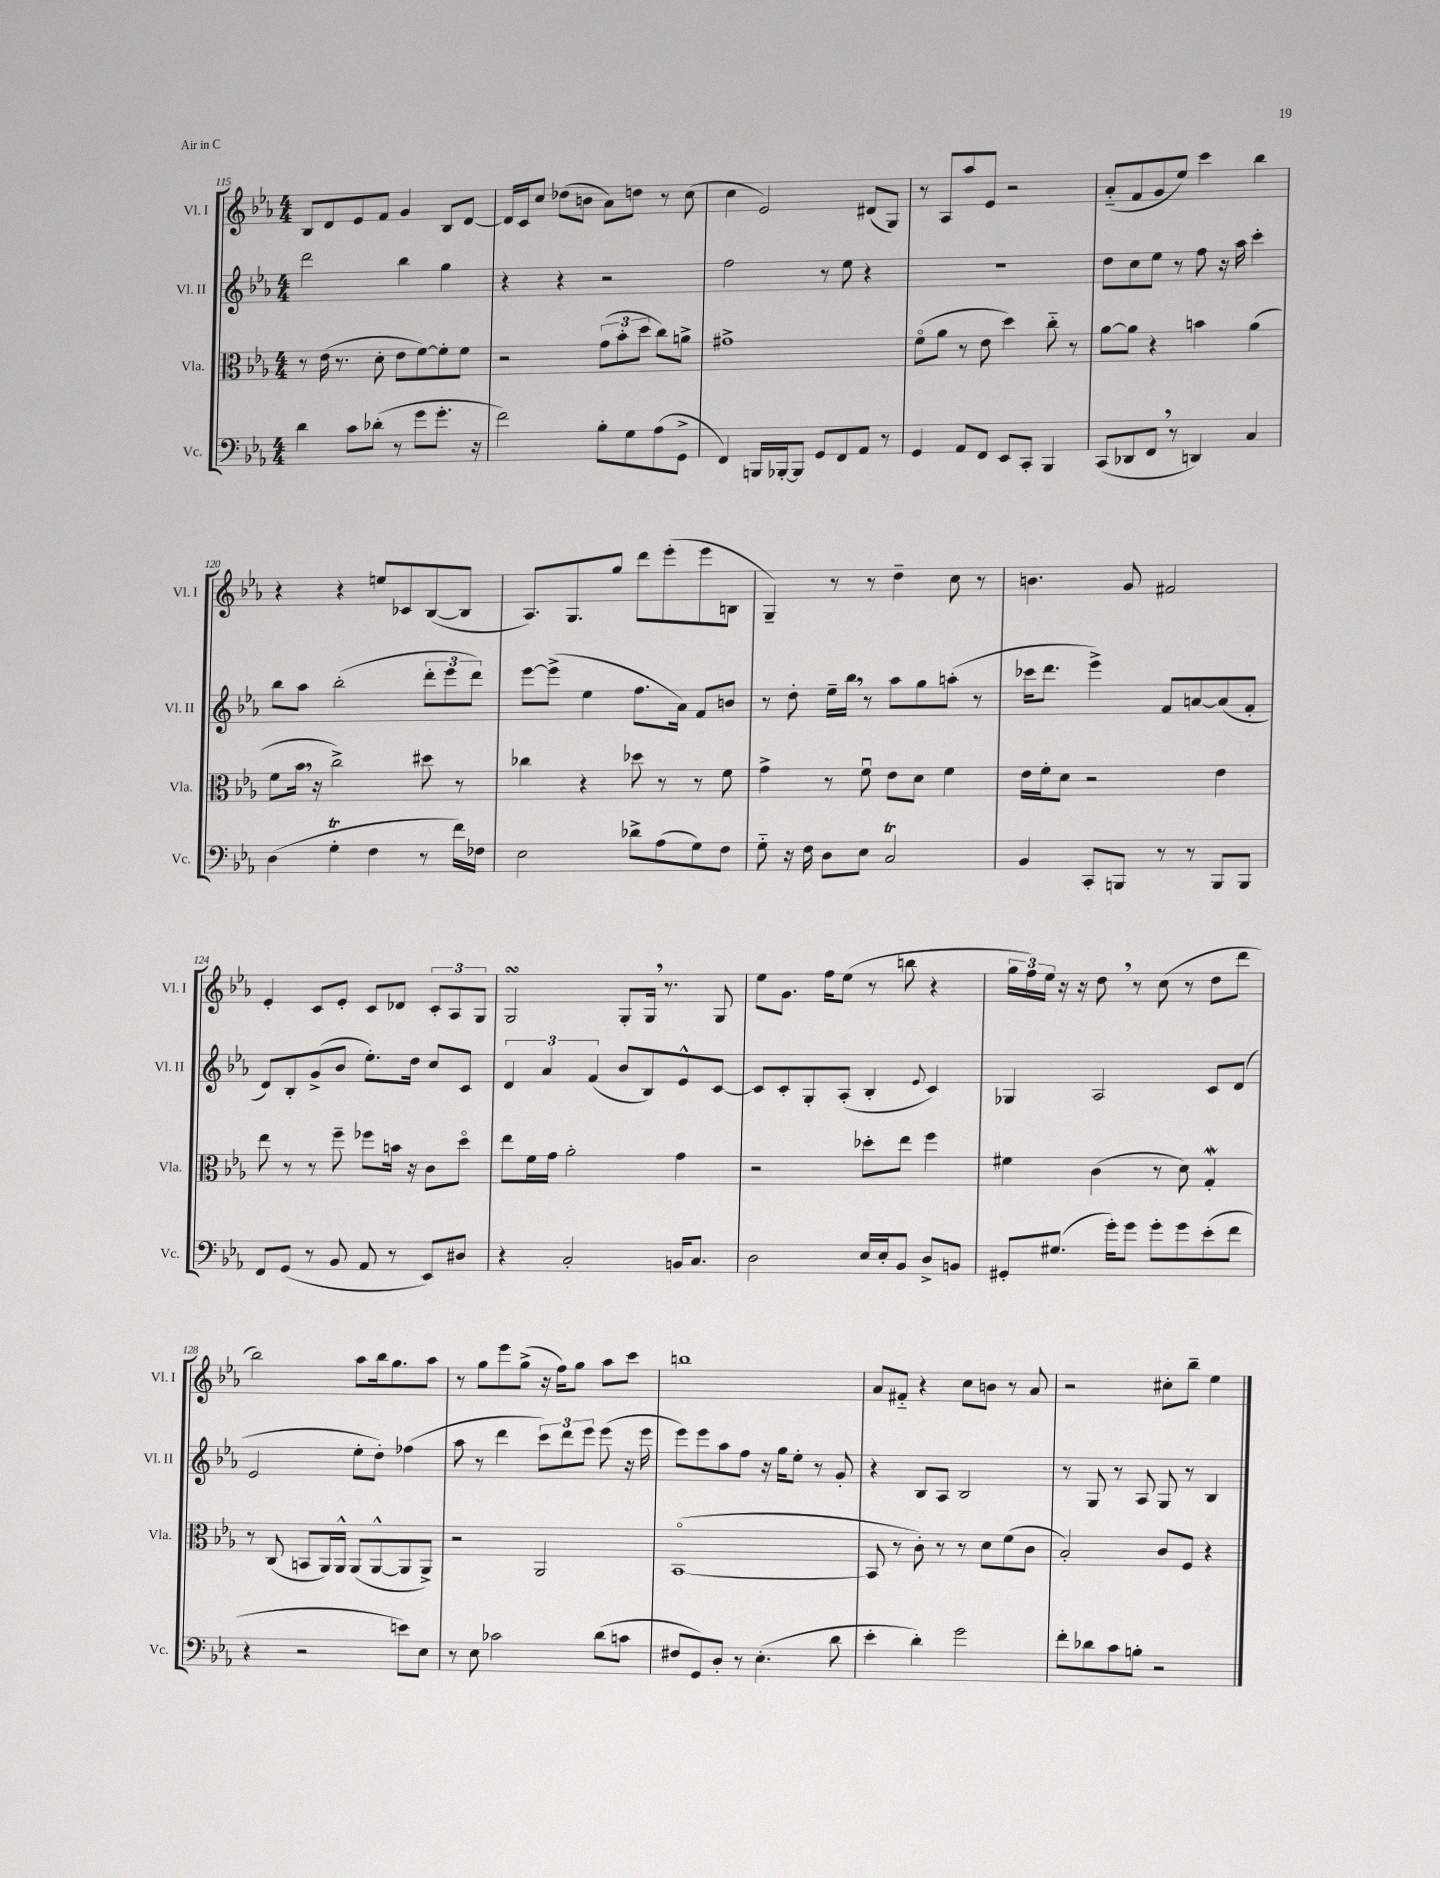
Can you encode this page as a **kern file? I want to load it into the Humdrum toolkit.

**kern	**kern	**kern	**kern
*staff4	*staff3	*staff2	*staff1
*clefF4	*clefC3	*clefG2	*clefG2
*k[b-e-a-]	*k[b-e-a-]	*k[b-e-a-]	*k[b-e-a-]
*M4/4	*M4/4	*M4/4	*M4/4
4d	8r	2ddd	8B-
.	(16e-	.	8d
.	8.r	.	.
8c	.	.	8e-
(8d-'	8d'	.	8f
8r	8e-	4bb-	4g
8g	[8f)	.	.
8.g'	8f']	4gg	8B-
.	8f	.	[8d
16r	.	.	.
=	=	=	=
2f)	2r	4r	16d]
.	.	.	16c
.	.	.	8cc
.	.	4r	(8dd-
.	.	.	8b
8B-'	(12g	2r	8a-)
.	12b-'	.	.
8G	.	.	8dd
.	12dd	.	.
(8A-	8cc)	.	8r
8GG^	8a^	.	(8cc
=	=	=	=
4FF)	1g#^	2ff	4cc
16BBB	.	.	2e-)
[16BBB-'	.	.	.
8BBB-]	.	.	.
8GG	.	8r	.
8FF	.	8ee-	.
8AA-	.	4r	(8d#
8r	.	.	8G)
=	=	=	=
4GG	(8fo	1r	8r
.	8a-	.	8A-
8AA-	8r	.	8aa-
8FF	8e-	.	8e-
8EE-	4dd)	.	2r
8CC'	.	.	.
4BBB-	8cc'~	.	.
.	8r	.	.
=	=	=	=
(8CC	[8a-	8dd	(8a-'~
8DD-	8a-]	8cc	8f
8FF	4r	8ee-	8g
8r	.	8r	8ee-)
4DD)	4b	8ff	4ccc
.	.	16r	.
.	.	16aa-	.
4C	(4a-	4ccc'	4bb-
=	=	=	=
(4D	8f	8bb-	4r
.	16b-	8aa-	.
.	16r	.	.
4G'	2cc^)	(2bb-'	4r
4F	.	.	8ee
.	.	.	8c-
8r	8dd#	12ddd'	([8B-
.	.	12eee-	.
16f)	8r	.	8B-]
.	.	12ddd)	.
16F-	.	.	.
=	=	=	=
2E-	4cc-	[8eee-	8.A-)
.	.	(8eee-^]	.
.	.	.	8.G
.	4r	4ee-	.
.	.	.	8gg
8d-^	8dd-	8.ff	8ddd
(8A-	8r	.	(8eee-'
.	.	16a-)	.
8G)	8r	8f	8eee-
8F	8f	8b	8B
=	=	=	=
8G'~	4g^	8r	4G~)
16r	.	8dd'	.
16F	.	.	.
8D	8r	16ee-~	8r
.	.	16bb-	.
8E-	8fu	8r	8r
2C	8e-	8aa-	4dd~
.	8d	8gg	.
.	4f	(8aa'	8cc
.	.	8r	8r
=	=	=	=
4BB-	16e-	16ccc-	4.b
.	16f'	8.ddd	.
.	8d	.	.
8CC'	2r	4eee-^)	.
8BBB	.	.	8g
8r	.	8f	2f#
8r	.	[8a	.
8BBB	4e-	(8a]	.
8BBB	.	8f'	.
=	=	=	=
8FF	8ee-	8d)	4e-'
(8GG	8r	8B-'	.
8r	8r	(8g^	8c
8BB-	8ff~	8b-	8e-'
8AA-	8ff-	8.ee-')	8c
8r	16b	.	8d-
.	16r	16dd	.
8EE-)	8c	8cc	12c'
.	.	.	12A-
8D#	8ddo	8c	.
.	.	.	12G
=	=	=	=
4r	8ee-	6d	2G
.	16f	.	.
.	.	6a-	.
.	16g	.	.
2C'	2a-'	.	.
.	.	(6f	.
.	.	8b-	8G'
.	.	8B-)	16G
.	.	.	8.r
16BB	4g	8e-^^	.
8.C	.	.	.
.	.	[8c	8G
=	=	=	=
2D	2r	8c]	8ee-
.	.	8c'	8.g
.	.	8G'	.
.	.	.	16ff
.	.	(8A-'	(8ee-
16E-	8dd-'	4B-'	8r
16E-'	.	.	.
8BB-	8ee-	.	8bb
.	.	8qqe-	.
8D^	4ff	4c)	4r
8BB	.	.	.
=	=	=	=
8GG#'	4f#	4G-	24gg
.	.	.	24ff)
.	.	.	24ee-
(8.G#	.	.	16r
.	.	.	16r
.	(4c	2A-	8dd
16g')	.	.	.
8g	.	.	8r
8g'	8r	.	(8cc
8g	8d)	.	8r
(8e-'	4G'	8c	8dd
8f	.	(8d	8ddd
=	=	=	=
4r	8r	2e-	2bb-)
.	(8C	.	.
2r	8BB	.	.
.	16AA-)	.	.
.	16AA-^^	.	.
.	(8AA-	8ee-'	8aa-
.	[8AA-^^	8dd')	16bb-
.	.	.	8.gg
8e)	8AA-]	(4ff-	.
8E-	8AA-^)	.	8aa-
=	=	=	=
8r	2r	8aa-	8r
8E-	.	8r	8gg
2c-	.	4ddd	8eee-
.	.	.	(8gg^
.	2AA-	12ccc)	16r
.	.	.	16ff)
.	.	12ddd	.
.	.	.	8gg
.	.	12eee-	.
(8d	.	(8eee-	8aa-
8c	.	16r	8ccc
.	.	16eee-	.
=	=	=	=
8F#	([1BB-o	8eee-)	1bb
8GG)	.	8eee-	.
8D'	.	8aa-	.
8r	.	8ff	.
(4.E-'	.	16r	.
.	.	16gg	.
.	.	8ee-'	.
.	.	8r	.
8d	.	8g'	.
=	=	=	=
4e-'	8BB-]	4r	8a-
.	8r	.	8f#'~
4d')	8c')	8B-	4r
.	8r	8A-	.
2g	8r	2B-	8cc
.	8d	.	8b
.	(8f	.	8r
.	8c	.	8a-
=	=	=	=
8f'	2B-')	8r	2r
8d-	.	8G	.
8c	.	8r	.
8B'	.	8A-	.
2r	8c	8G	8cc#'
.	8F	8r	8bb-~
.	4r	4B-	4ee-
==	==	==	==
*-	*-	*-	*-
